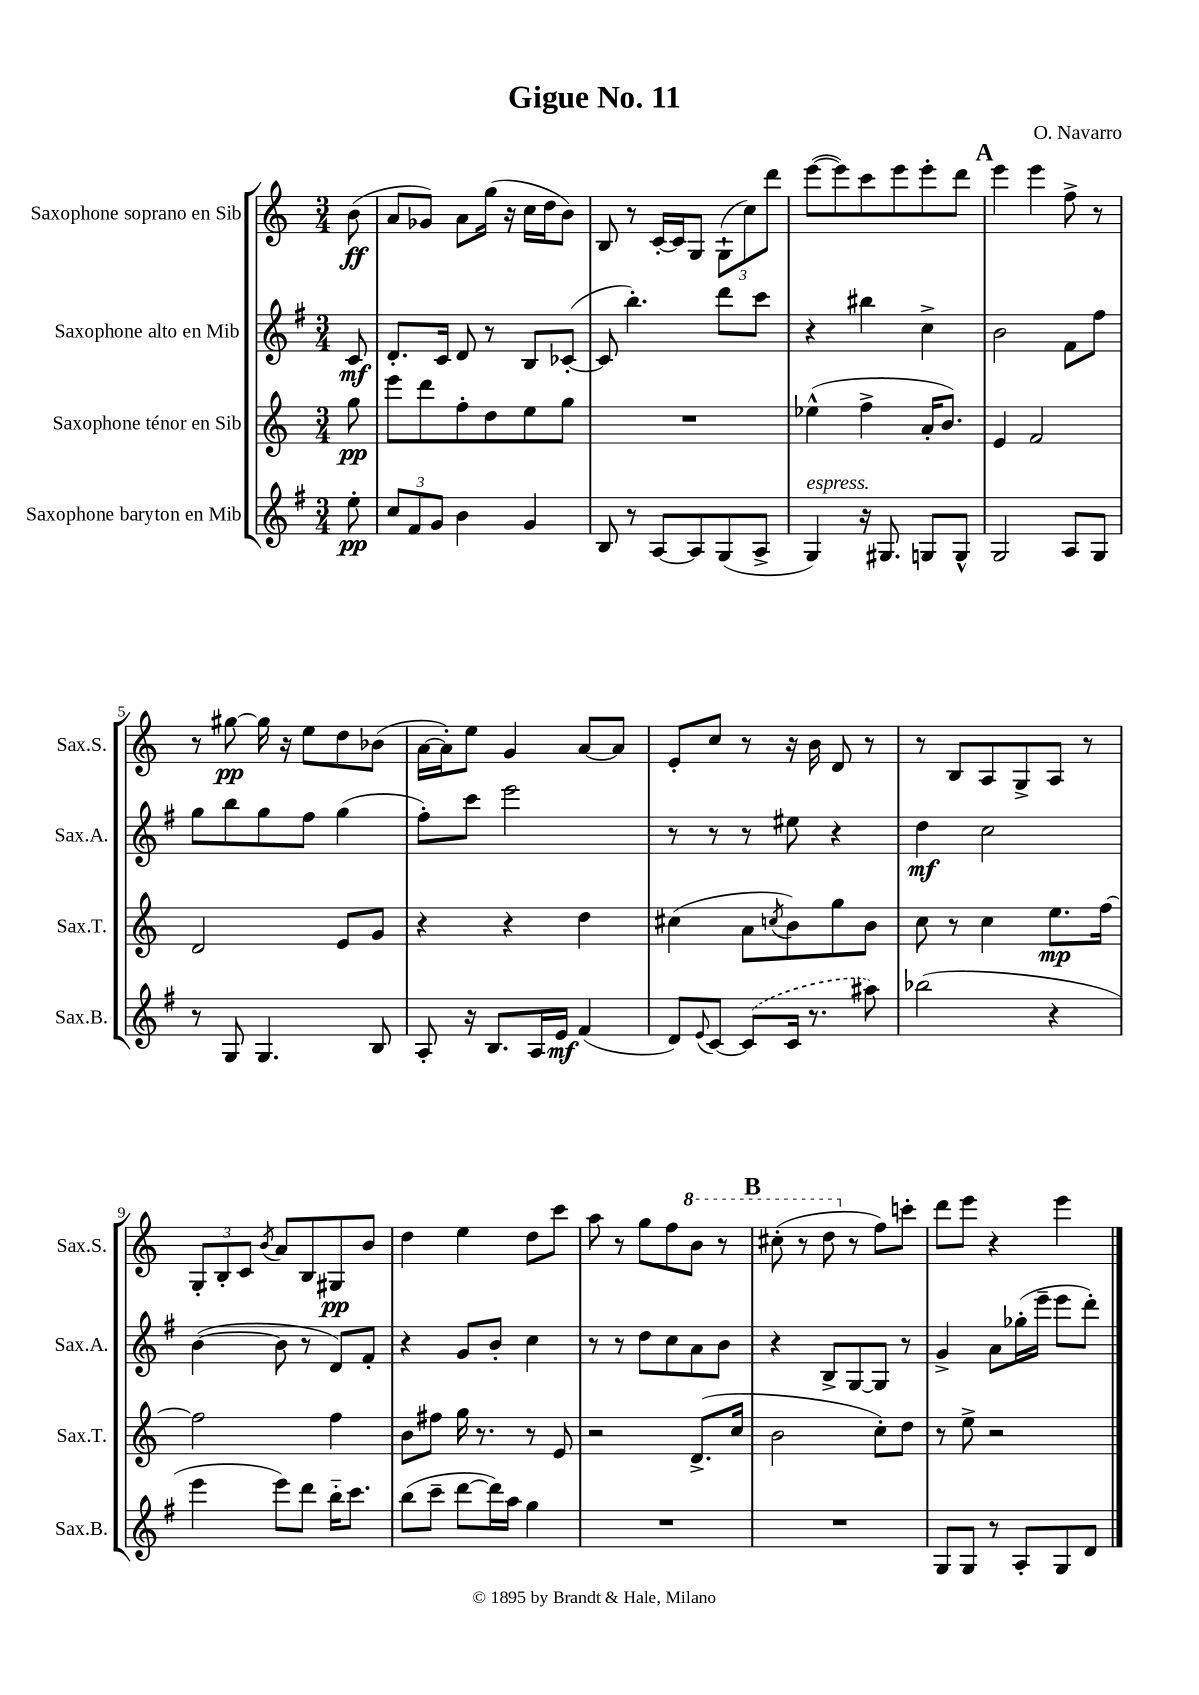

**kern	**dynam	**kern	**dynam	**kern	**dynam	**kern	**dynam
*part4	*part4	*part3	*part3	*part2	*part2	*part1	*part1
*staff4	*staff4	*staff3	*staff3	*staff2	*staff2	*staff1	*staff1
*I"Saxophone baryton en Mib	*	*I"Saxophone ténor en Sib	*	*I"Saxophone alto en Mib	*	*I"Saxophone soprano en Sib	*
*I'Sax.B.	*	*I'Sax.T.	*	*I'Sax.A.	*	*I'Sax.S.	*
*clefG2	*	*clefG2	*	*clefG2	*	*clefG2	*
*k[f#]	*	*k[]	*	*k[f#]	*	*k[]	*
*M3/4	*	*M3/4	*	*M3/4	*	*M3/4	*
=	=	=	=	=	=	=	=
8ee'\	pp	8gg\	pp	8c/	mf	(8b\	ff
=1	=1	=1	=1	=1	=1	=1	=1
12cc/L	.	8eee\L	.	8.d'/L	.	8a/L	.
12f#/	.	.	.	.	.	.	.
.	.	8ddd\	.	.	.	8g-X/J)	.
12g/J	.	.	.	.	.	.	.
.	.	.	.	16c/Jk	.	.	.
4b\	.	8ff'\	.	8d/	.	8a\L	.
.	.	8dd\	.	8r	.	(16gg\Jk	.
.	.	.	.	.	.	16r	.
4g/	.	8ee\	.	8B/L	.	16cc\LL	.
.	.	.	.	.	.	16dd\J	.
.	.	8gg\J	.	([8c-X'/J	.	8b\J)	.
=2	=2	=2	=2	=2	=2	=2	=2
8B/	.	2.r	.	8c-/]	.	8B/	.
8r	.	.	.	4.bb'\)	.	8r	.
[8A/L	.	.	.	.	.	[16c'/LL	.
.	.	.	.	.	.	16c/J]	.
8A/]	.	.	.	.	.	8G/J	.
(8G/	.	.	.	8ddd\L	.	(12G`\L	.
.	.	.	.	.	.	12cc\)	.
8A^/J	.	.	.	8ccc\J	.	.	.
.	.	.	.	.	.	12ddd\J	.
=3	=3	=3	=3	=3	=3	=3	=3
!LO:TX:a:i:t=espress.	!	!	!	!	!	!	!
4G/)	.	(4ee-X^^\	.	4r	.	([8eee\L	.
.	.	.	.	.	.	8eee\])	.
16r	.	4ff^\	.	4bb#X\	.	8ccc\	.
8.G#X/	.	.	.	.	.	.	.
.	.	.	.	.	.	8eee\	.
8Gn/L	.	16a'/KL	.	4cc^\	.	8eee'\	.
.	.	8.b/J)	.	.	.	.	.
8G^^/J	.	.	.	.	.	8ddd\J	.
!!LO:REH:place=s1:t=A
=4	=4	=4	=4	=4	=4	=4	=4
2G/	.	4e/	.	2b\	.	4eee\	.
.	.	2f/	.	.	.	4eee\	.
8A/L	.	.	.	8f#\L	.	8ff^\	.
8G/J	.	.	.	8ff#\J	.	8r	.
!!LO:LB:g=z
=5	=5	=5	=5	=5	=5	=5	=5
8r	.	2d/	.	8gg\L	.	8r	.
8G/	.	.	.	8bb\	.	[8gg#X\	pp
4.G/	.	.	.	8gg\	.	16gg#\]	.
.	.	.	.	.	.	16r	.
.	.	.	.	8ff#\J	.	8ee\L	.
.	.	8e/L	.	(4gg\	.	8dd\	.
8B/	.	8g/J	.	.	.	(8b-X\J	.
=6	=6	=6	=6	=6	=6	=6	=6
8A'/	.	4r	.	8ff#'\L)	.	[16a\LL	.
.	.	.	.	.	.	16a'\J])	.
16r	.	.	.	8ccc\J	.	8ee\J	.
8.B/L	.	.	.	.	.	.	.
.	.	4r	.	2eee\	.	4g/	.
16A/L	.	.	.	.	.	.	.
16e/JJ	mf	.	.	.	.	.	.
(4f#/	.	4dd\	.	.	.	[8a/L	.
.	.	.	.	.	.	8a/J]	.
=7	=7	=7	=7	=7	=7	=7	=7
8d/L)	.	(4cc#X\	.	8r	.	8e'/L	.
8qqe/	.	.	.	.	.	.	.
[8c/J	.	.	.	8r	.	8cc/J	.
(8c/L]	.	8a\L	.	8r	.	8r	.
.	.	8qccn/	.	.	.	.	.
16c/Jk	.	8b\)	.	8ee#X\	.	16r	.
8.r	.	.	.	.	.	16b\	.
.	.	8gg\	.	4r	.	8d/	.
8aa#X\)	.	8b\J	.	.	.	8r	.
=8	=8	=8	=8	=8	=8	=8	=8
(2bb-X\	.	8cc\	.	4dd\	mf	8r	.
.	.	8r	.	.	.	8B/L	.
.	.	4cc\	.	2cc\	.	8A/	.
.	.	.	.	.	.	8G^/	.
4r	.	8.ee\L	mp	.	.	8A/J	.
.	.	.	.	.	.	8r	.
.	.	[16ff\Jk	.	.	.	.	.
!!LO:LB:g=z
=9	=9	=9	=9	=9	=9	=9	=9
4eee\	.	2ff\]	.	([4b\	.	12G'/L	.
.	.	.	.	.	.	12B'/	.
.	.	.	.	.	.	12c/J	.
.	.	.	.	.	.	8qb/	.
8eee\L)	.	.	.	8b\]	.	8a/L	.
8ddd\J	.	.	.	8r	.	8B/	.
16bb\KL	.	4ff\	.	8d/L)	.	8G#X/	pp
8.ccc\J	.	.	.	.	.	.	.
.	.	.	.	8f#'/J	.	8b/J	.
=10	=10	=10	=10	=10	=10	=10	=10
(8bb\L	.	8b\L	.	4r	.	4dd\	.
8ccc~\J	.	8ff#X\J	.	.	.	.	.
[8ddd\L	.	16gg\	.	8g/L	.	4ee\	.
.	.	8.r	.	.	.	.	.
16ddd\L])	.	.	.	8b'/J	.	.	.
16aa\JJ	.	.	.	.	.	.	.
4gg\	.	8r	.	4cc\	.	8dd\L	.
.	.	8e/	.	.	.	8ccc\J	.
=11	=11	=11	=11	=11	=11	=11	=11
2.r	.	2r	.	8r	.	8aa\	.
.	.	.	.	8r	.	8r	.
.	.	.	.	8dd\L	.	8gg\L	.
.	.	.	.	8cc\	.	8ff\	.
*	*	*	*	*	*	*8va	*
.	.	(8.d^/L	.	8a\	.	8bb\J	.
.	.	.	.	8b\J	.	8r	.
.	.	16cc/Jk	.	.	.	.	.
!!LO:REH:place=s1:t=B
=12	=12	=12	=12	=12	=12	=12	=12
2.r	.	2b\	.	4r	.	(8ccc#X'\	.
.	.	.	.	.	.	8r	.
.	.	.	.	8B^/L	.	8ddd\	.
*	*	*	*	*	*	*X8va	*
.	.	.	.	[8G/	.	8r	.
.	.	8cc'\L)	.	8G/J]	.	8ff\L)	.
.	.	8dd\J	.	8r	.	8cccn'\J	.
=13	=13	=13	=13	=13	=13	=13	=13
8G/L	.	8r	.	4g^/	.	8ddd\L	.
8G/J	.	8ee^\	.	.	.	8eee\J	.
8r	.	2r	.	8a\L	.	4r	.
8A'/L	.	.	.	(16gg-X'\L	.	.	.
.	.	.	.	16eee~\JJ	.	.	.
8G/	.	.	.	8eee\L	.	4eee\	.
8d/J	.	.	.	8ddd'\J)	.	.	.
==	==	==	==	==	==	==	==
*-	*-	*-	*-	*-	*-	*-	*-
